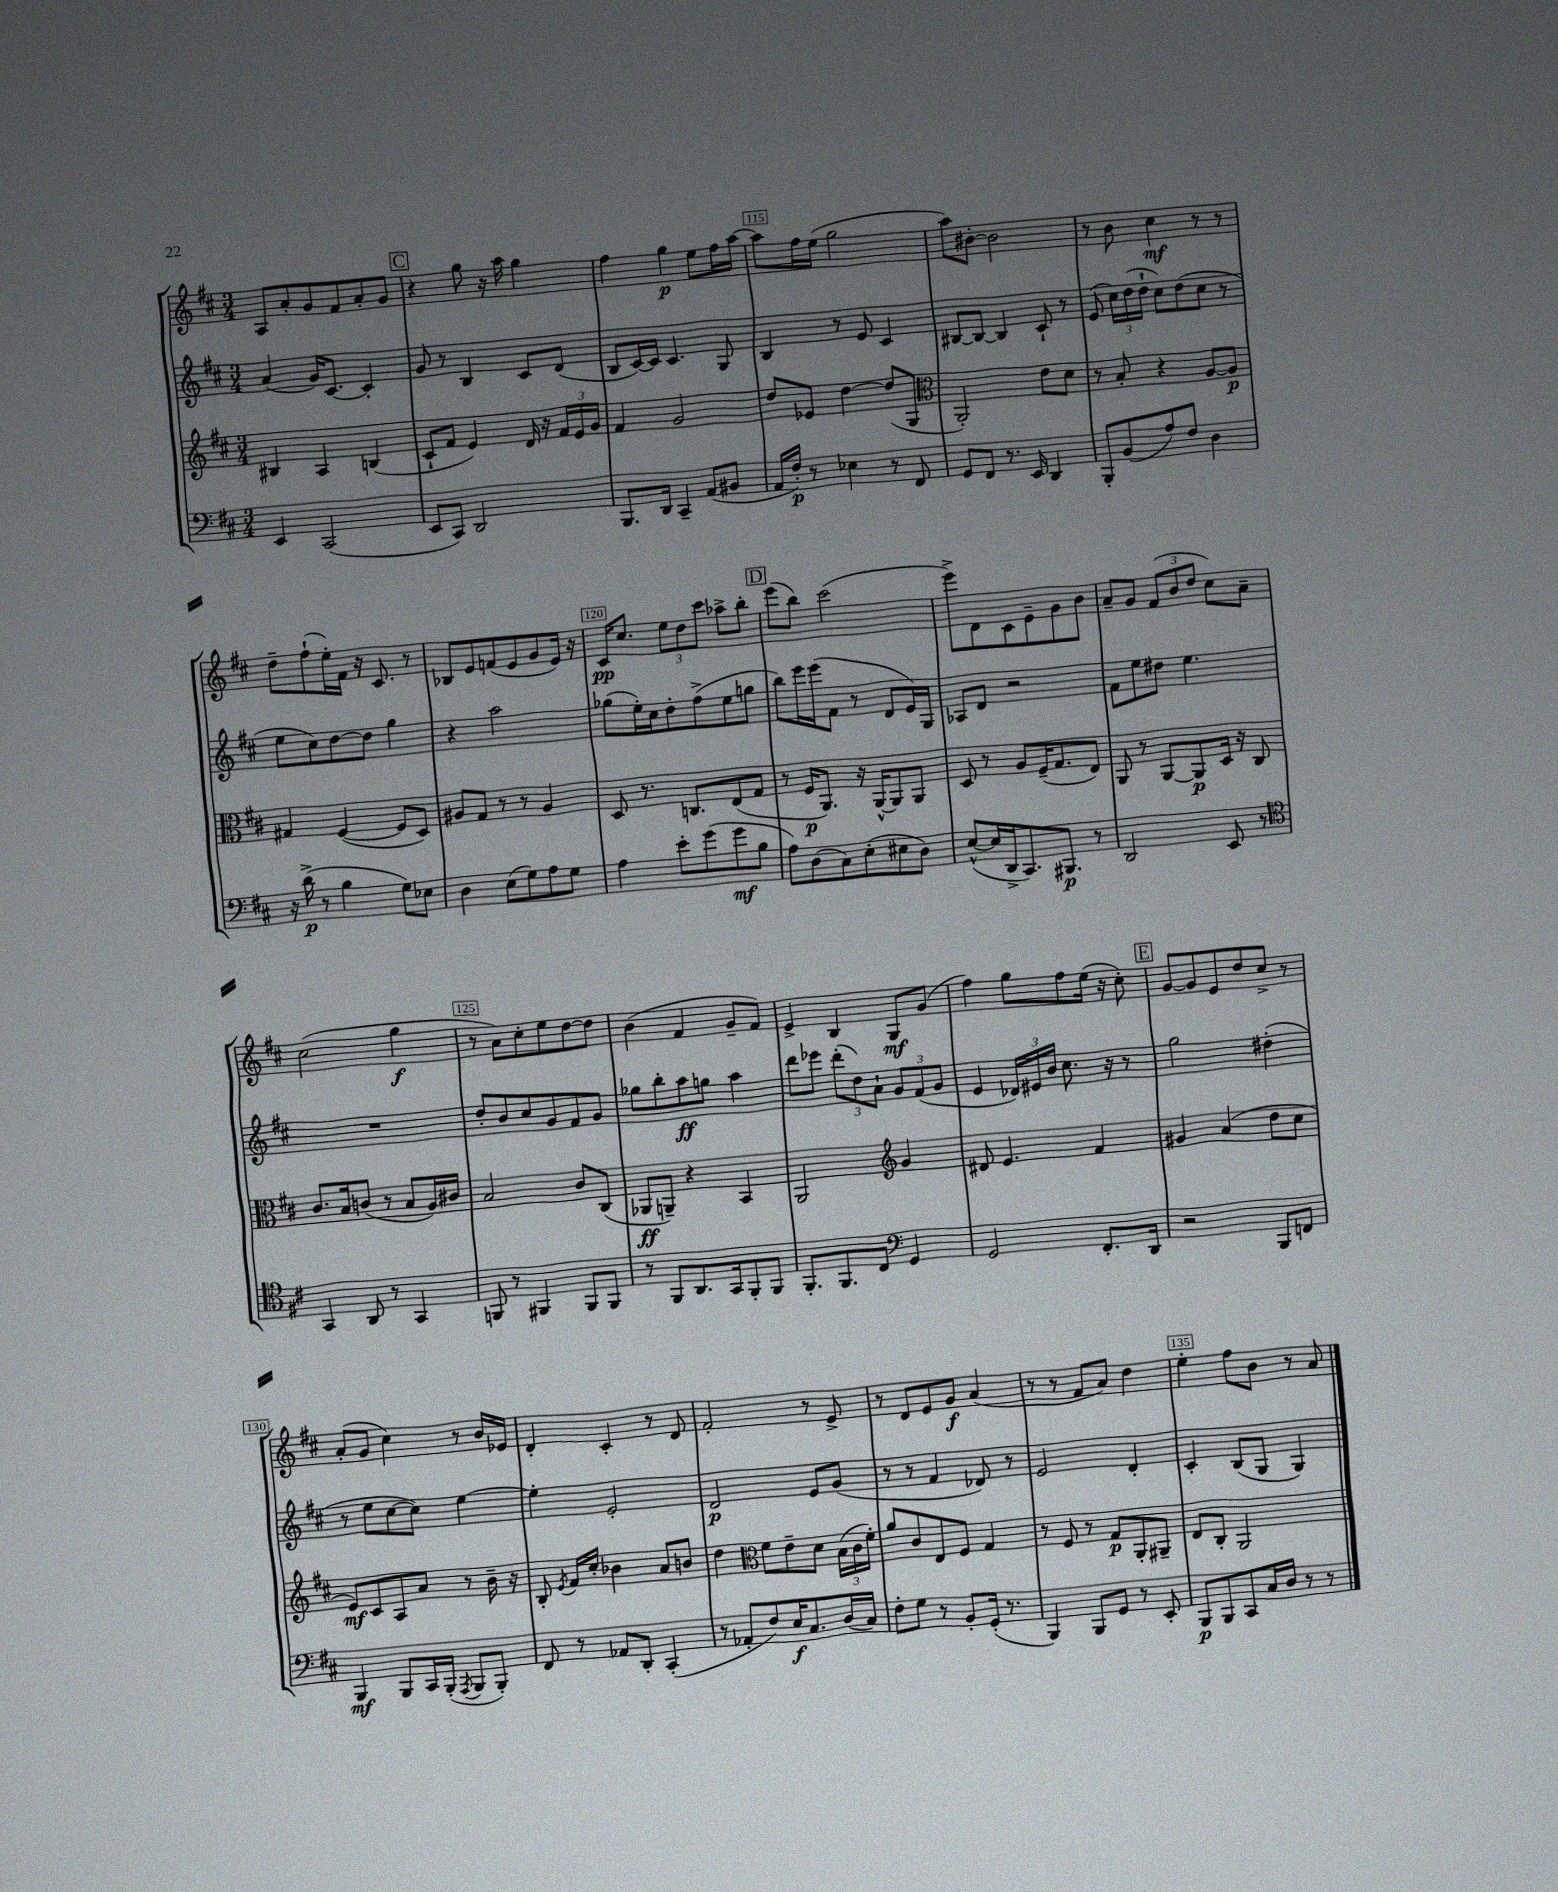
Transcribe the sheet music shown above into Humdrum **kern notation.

**kern	**kern	**kern	**kern
*staff4	*staff3	*staff2	*staff1
*clefF4	*clefG2	*clefG2	*clefG2
*k[f#c#]	*k[f#c#]	*k[f#c#]	*k[f#c#]
*M3/4	*M3/4	*M3/4	*M3/4
4EE	4B#	(4a	8A
.	.	.	8a'
(2CC#	4A	16g)	8g
.	.	[8.c#	.
.	.	.	8f#
.	(4B	4c#']	8a'
.	.	.	8g
=	=	=	=
8EE	8c#`	8g	4r
8CC#)	8f#	8r	.
2DD	4e)	4B	8gg
.	.	.	16r
.	.	.	16aa
.	16d	8c#	4gg
.	16r	.	.
.	24f#	(8d	.
.	24e	.	.
.	24g	.	.
=	=	=	=
8.BBB	4f#	8B	4ff#
.	.	[16c#)	.
16DD	.	16c#]	.
4CC#~	2g	4.c#	4gg
(8AA	.	.	8ee
8BB#	.	8G	16ff#
.	.	.	[16aa
=	=	=	=
16AA	8dd	4B	8aa]
16F#')	.	.	.
8r	8e-	.	16ff#
.	.	.	(16ee
4E-	[4dd	8r	2gg
.	.	8e	.
8r	(8dd]	4c#	.
8FF#	8G	.	.
=	=	=	=
*	*clefC3	*	*
8GG	2AA')	[8B#	8aa)
8FF#	.	8B#_	[8b#'
8.r	.	4B#]	2b#]
16EE	.	.	.
4DD	8e	8c#`	.
.	8d	8r	.
=	=	=	=
8BBB'	8r	(8e	8r
(8BB	8B'	24cc#)	8b
.	.	(24dd	.
.	.	24dd`	.
8A)	4r	8cc#)	4cc#
8F#	.	(8dd	.
4D	[8A	8cc#	8r
.	8A]	8r	8r
=	=	=	=
16r	4G#	8ee	8dd~
(16d^	.	.	.
8r	.	8cc#)	(8ff#`
4B	([4F#	[8dd	16ee')
.	.	.	16f#
.	.	8dd]	16r
.	.	.	8.c#
8G)	8F#]	4gg	.
8E-	8D)	.	8r
=	=	=	=
4D	8A#	4r	8B-
.	8G	.	8e
(8E	8r	2aa	(8f
8G)	8r	.	8e
8A	4A#	.	8g
8G	.	.	16e)
.	.	.	16r
=	=	=	=
4A	8D	(8gg-	16c#
.	.	.	8.cc#
.	8.r	16ee')	.
.	.	16cc#	.
8e'	.	8dd'	12ee
.	8.C	.	.
.	.	.	12dd
(8g	.	(8ff#^	.
.	.	.	12ccc#
8g	(8E	8ee	8aa-^
8B	8G	8gg	8bb'
=	=	=	=
8A)	8r	8bb)	(8eee
(8D	16F#	16eee	8bb)
.	8.AA)	(16eee	.
8C#)	.	8f#	(2ccc#
(8E'	16r	8r	.
.	[16AA^^	.	.
8E#	8AA]	8d	.
8D)	8AA	16e)	.
.	.	16G	.
=	=	=	=
([8E^^	8D	8A-	8eee^)
16E]	8r	8d	8d
16DD^	.	.	.
8.CC#)	8A	2r	8c#
.	(16F#~	.	8e~
8.BBB#	8.G	.	.
.	.	.	8g
8r	8E)	.	8b
=	=	=	=
2DD	8AA	8f#	8a~
.	8r	8ee	8g
.	[8AA	8dd#	(12f#
.	.	.	12b
.	8AA]	4.ee	.
.	.	.	12dd
8EE	16D	.	8cc#)
.	16r	.	.
8r	8C#	.	8a~
=	=	=	=
*clefC4	*	*	*
4GG	8.c#	2.r	(2cc#
.	16B	.	.
8AA	(8c	.	.
8r	8r	.	.
4GG	8B	.	4gg
.	16A)	.	.
.	16c#	.	.
=	=	=	=
8FF	2B	8dd'	8r
8r	.	8b	8a)
4FF#	.	8cc#	8cc#'
.	.	8g	8ee
8FF#	8c#	8f#	[8dd
8FF#	(8C#	8g	8dd]
=	=	=	=
8r	8AA-	8gg-	(4b
8FF#	8AA~)	8bb'	.
8.AA	4r	8aa	4f#
.	.	8gg	.
16GG	.	.	.
8FF#'	4BB	4aa	8g~
8FF#	.	.	8f#)
=	=	=	=
8.FF#'	2AA	8ddd	4e^
.	.	8eee-	.
8.FF#	.	.	.
.	.	(12ddd'	4B
.	.	12dd)	.
8C#	.	.	.
.	.	12a`	.
*clefF4	*clefG2	*	*
4GG	4g	12g	8G
.	.	(12f#	.
.	.	.	(8g
.	.	12g	.
=	=	=	=
2GG	8d#	4e	4ff#)
.	4.e	.	.
.	.	24d-)	8gg
.	.	24e#	.
.	.	24b	.
.	.	8.cc#	8ff#
8.FF#'	4f#	.	(16ee
.	.	16r	16r
.	.	8r	8cc#')
16DD	.	.	.
=	=	=	=
2r	4g#	2gg	[8g
.	.	.	8g]
.	(4a	.	8e
.	.	.	8dd
8BBB	8dd	(4dd#'	8cc#^
8FF	8cc#	.	8r
=	=	=	=
4BBB	8e)	8r	(8a'
.	8c#	8ee	8g
8BBB	8A	[8cc#	4cc#)
16CC#	8a	8cc#])	.
(16BBB'	.	.	.
8qAAA	.	.	.
8BBB	8r	[4ee	8r
8BBB')	16b~	.	16b
.	16r	.	16e-
=	=	=	=
8FF#	8B'	4ee']	4d'
.	8qe	.	.
8r	16f#	.	.
.	16cc#'	.	.
8AA-	4b-	2e'	4c#'
8DD'	.	.	.
(4CC#'	8a	.	8r
.	8b	.	8d
=	=	=	=
8r	4dd	2d	2f#'
8AA-'	.	.	.
*	*clefC3	*	*
8F#)	8f#	.	.
16E	8e~	.	.
8.C#	.	.	.
.	8d	8e	8r
(16D	(24B	(8g	8e^
.	24c#	.	.
16C#)	.	.	.
.	24f#')	.	.
=	=	=	=
8F#'	8a	8r	8r
8G	8c#	8r	8d
8r	8E	4f#	8e
8BB'	8F#	.	8g
(16GG'	4G	8d-)	(4a
8.r	.	.	.
.	.	8r	.
=	=	=	=
4BBB)	8r	2e	8r
.	8F#	.	8r
8BBB	8r	.	8f#
8GG	8G	.	8a)
8r	8AA'	4d'	4dd
8EE'	8AA#~	.	.
=	=	=	=
8BBB	8E	4c#'	4ee'
8BBB	8C#'	.	.
8CC#	2AA	(8B	8ff#
16C#	.	8G	8b
16D	.	.	.
8r	.	4G)	8r
8r	.	.	8a
==	==	==	==
*-	*-	*-	*-
